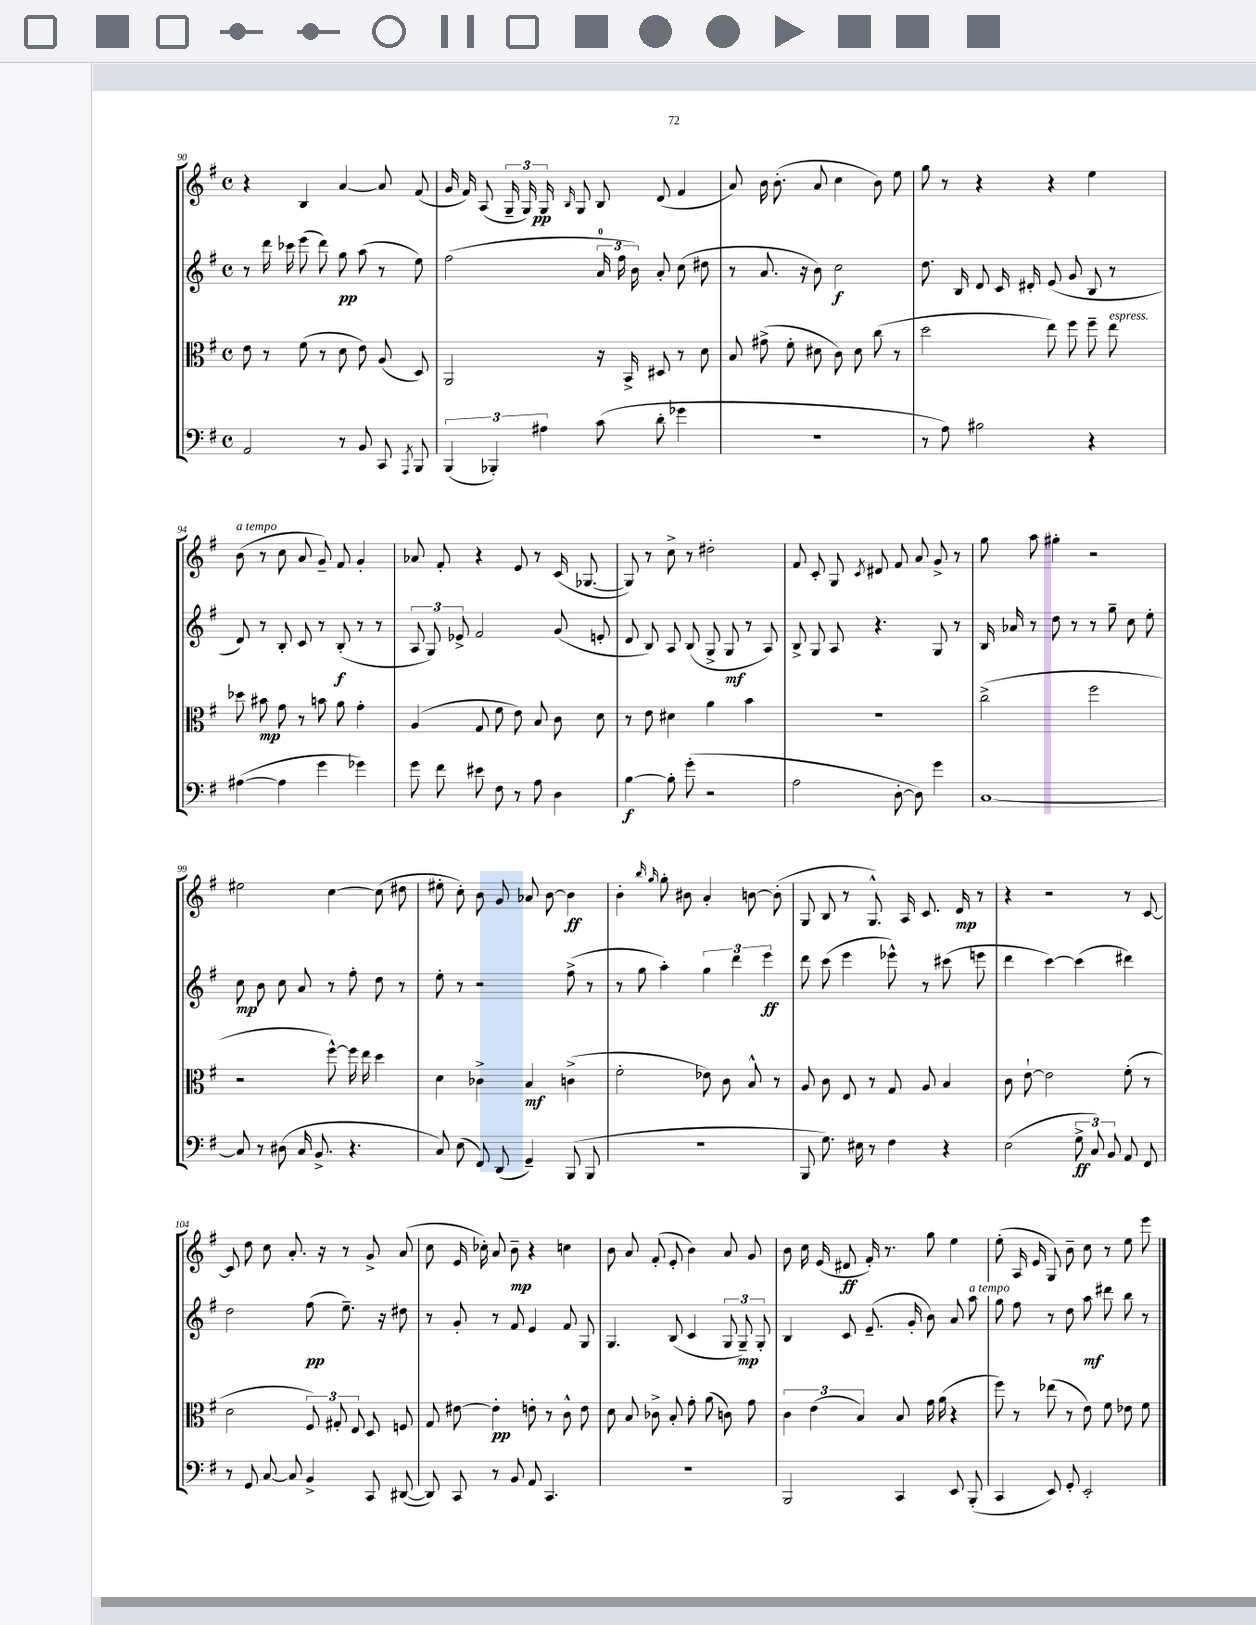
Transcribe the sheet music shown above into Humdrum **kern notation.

**kern	**kern	**kern	**kern
*staff4	*staff3	*staff2	*staff1
*clefF4	*clefC3	*clefG2	*clefG2
*k[f#]	*k[f#]	*k[f#]	*k[f#]
*M4/4	*M4/4	*M4/4	*M4/4
*met(c)	*met(c)	*met(c)	*met(c)
2AA	8e	8r	4r
.	8r	16ddd	.
.	.	16ccc-	.
.	(8f#	(8eee	4B
.	8r	8ddd)	.
8r	8d	8gg	[4a
8BB	8e)	(8aa	.
8CC	(8A	8r	8a]
8qAAA	.	.	.
8BBB	8D)	8ee)	(8f#
=	=	=	=
(6BBB	2AA	(2ff#	16g
.	.	.	16f#)
.	.	.	(8A
6BBB-')	.	.	.
.	.	.	24G~
.	.	.	24G)
6A#	.	.	24G
.	.	.	16qqB
.	.	.	8G
(8c	16r	24a	8B
.	.	24ff#	.
.	16BB^	.	.
.	.	24b)	.
8d'	8D#	8a'	(8d
4g-	8r	(8cc	4f#
.	8d	8dd#	.
=	=	=	=
1r	8B	8r	8a)
.	(8g#^	8.a	16b
.	.	.	(8.b'
.	8f#'	.	.
.	.	16r	.
.	8d#	8b)	8a
.	8c)	2cc	4cc
.	8d#	.	.
.	(8cc	.	8b)
.	8r	.	8ee
=	=	=	=
8r	2dd	8.dd	8gg
8A)	.	.	8r
.	.	16B	.
2B#	.	8d	4r
.	.	16c	.
.	.	16d#'	.
.	8ee)	(8e	4r
.	8ff#	8g	.
4r	8ff#~	8B	4ee
.	8ee	8r	.
=	=	=	=
([4A#	8dd-	8d)	(8b
.	8b#	8r	8r
4A#]	8g	8B'	8cc
.	8r	8c	8a
4g	8b	8r	8g~)
.	8a	(8B'	8f#
4g-)	4g'	8r	4g'
.	.	8r	.
=	=	=	=
8g	(4A	12A	8a-
.	.	12G)	.
8f#	.	.	8f#'
.	.	12e-^	.
8e#	8G	2f#	4r
8F#	8f#	.	.
8r	8e)	.	8e
8A	8B	.	8r
4D	8c	(8g	(16c
.	.	.	[8.G-
.	8d	8e'	.
=	=	=	=
[4B	8r	8d	8G-])
.	8e	8B)	8r
8B']	4d#	8A	8cc^
(8g'	.	(8B	8r
2r	4a	8G^	2dd#'
.	.	8G	.
.	4b	8r	.
.	.	8A)	.
=	=	=	=
2A	1r	8B^	8f#
.	.	8G	8c'
.	.	8A	8G
.	.	.	8qc
.	.	4.r	8d#
[8D'	.	.	8f#
8D])	.	.	8a
4g	.	8G	8g^
.	.	8r	8r
=	=	=	=
[1C	(2cc^	16B	8gg
.	.	16a-	.
.	.	8r	8aa
.	.	8dd	4gg#'
.	.	8r	.
.	2ff#	8r	2r
.	.	8gg~	.
.	.	8cc	.
.	.	8ee'	.
=	=	=	=
8C]	2r	8cc	2ee#
8r	.	8b	.
(8D#	.	8cc	.
16C	.	8a	.
8.BB^	.	.	.
.	[8ff#^^)	8r	[4cc
4.r	16ff#]	8ff#'	.
.	16ee	.	.
.	4dd	8dd	(8cc]
.	.	8r	8dd#
=	=	=	=
8C)	4d	8ee'	8ee#'
(8E	.	8r	8cc')
8FF#)	4c-^	2r	8b
(8DD	.	.	8g
4GG~)	4B	.	8a-
.	.	.	[8b
(8BBB	(4c^	(8ff#^	4b]
8BBB	.	8r	.
=	=	=	=
1r	2f#'	8r	4b'
.	.	8gg	.
.	.	.	16qqbb
.	.	.	16qqgg
.	.	4aa')	8gg'
.	.	.	8b#
.	8e-)	6gg	4a'
.	8c	.	.
.	.	6ddd	.
.	8B^^	.	[8b
.	.	6eee	.
.	8r	.	(8b']
=	=	=	=
8BBB	8A	8ddd	8G
8.G)	8c	(8ccc	8B
.	8E	4eee	8r
16E#	.	.	.
8r	8r	.	8.G^^)
4F#	8G	8eee-^^)	.
.	.	.	16A
.	8A	8r	8.c
4r	4B	(8ccc#	.
.	.	.	16d
.	.	8eee	8r
=	=	=	=
(2E	8c	4ddd	4r
.	[8e`	.	.
.	2e]	[4ccc)	2r
12G^	.	(4ccc]	.
12C)	.	.	.
12BB	.	.	.
8AA	(8f#'	4ddd#)	8r
8FF#	8r	.	[8c
=	=	=	=
8r	2d	2dd	8c]
8GG	.	.	8dd
[8C	.	.	8cc
8C]	.	.	8.a'
4BB^	12F#)	(8ff#	.
.	.	.	16r
.	12G#'	.	.
.	.	8.ee~)	8r
.	12E	.	.
8CC	8D	.	8g^
.	.	16r	.
([8DD#	8F	8dd#	(8a
=	=	=	=
8DD#])	8G	8r	8cc
8CC	[8e#	8g'	16e
.	.	.	16cc-')
8r	4e#']	8r	8a
8BB	.	8f#	8b~
8AA	8e'	4e	4r
4.CC	8r	.	.
.	8c^^	8f#	4cc
.	8e	8G	.
=	=	=	=
1r	8d	4.G	8b
.	8B	.	8a
.	8c-^	.	(8f#'
.	8B'	(8B	8e'
.	8g'	4c	4b)
.	(8a	.	.
.	8c)	12G	8a
.	.	12G~)	.
.	8g	.	8g
.	.	12G'	.
=	=	=	=
2BBB	6c	4B	8b
.	.	.	16cc
.	(6e	.	.
.	.	.	(16e
.	.	8c	8d#
.	6B)	.	.
.	.	(8.e~	16f#')
.	.	.	8.r
4CC	8B	.	.
.	.	16g'	.
.	16g	8b)	8gg
.	(16a	.	.
8EE	4r	8a	4ee
(8BBB'	.	8aa	.
=	=	=	=
4CC	8ff#)	8gg	(8ee'
.	8r	8ff#	16A
.	.	.	16e
8EE)	(8ee-	8r	8G)
8GG'	8r	8dd	8b~
2EE'	8e)	8aa	8cc
.	8f#	8ddd#	8r
.	8e-	8bb	8ee
.	8f#	8r	8eee
==	==	==	==
*-	*-	*-	*-
